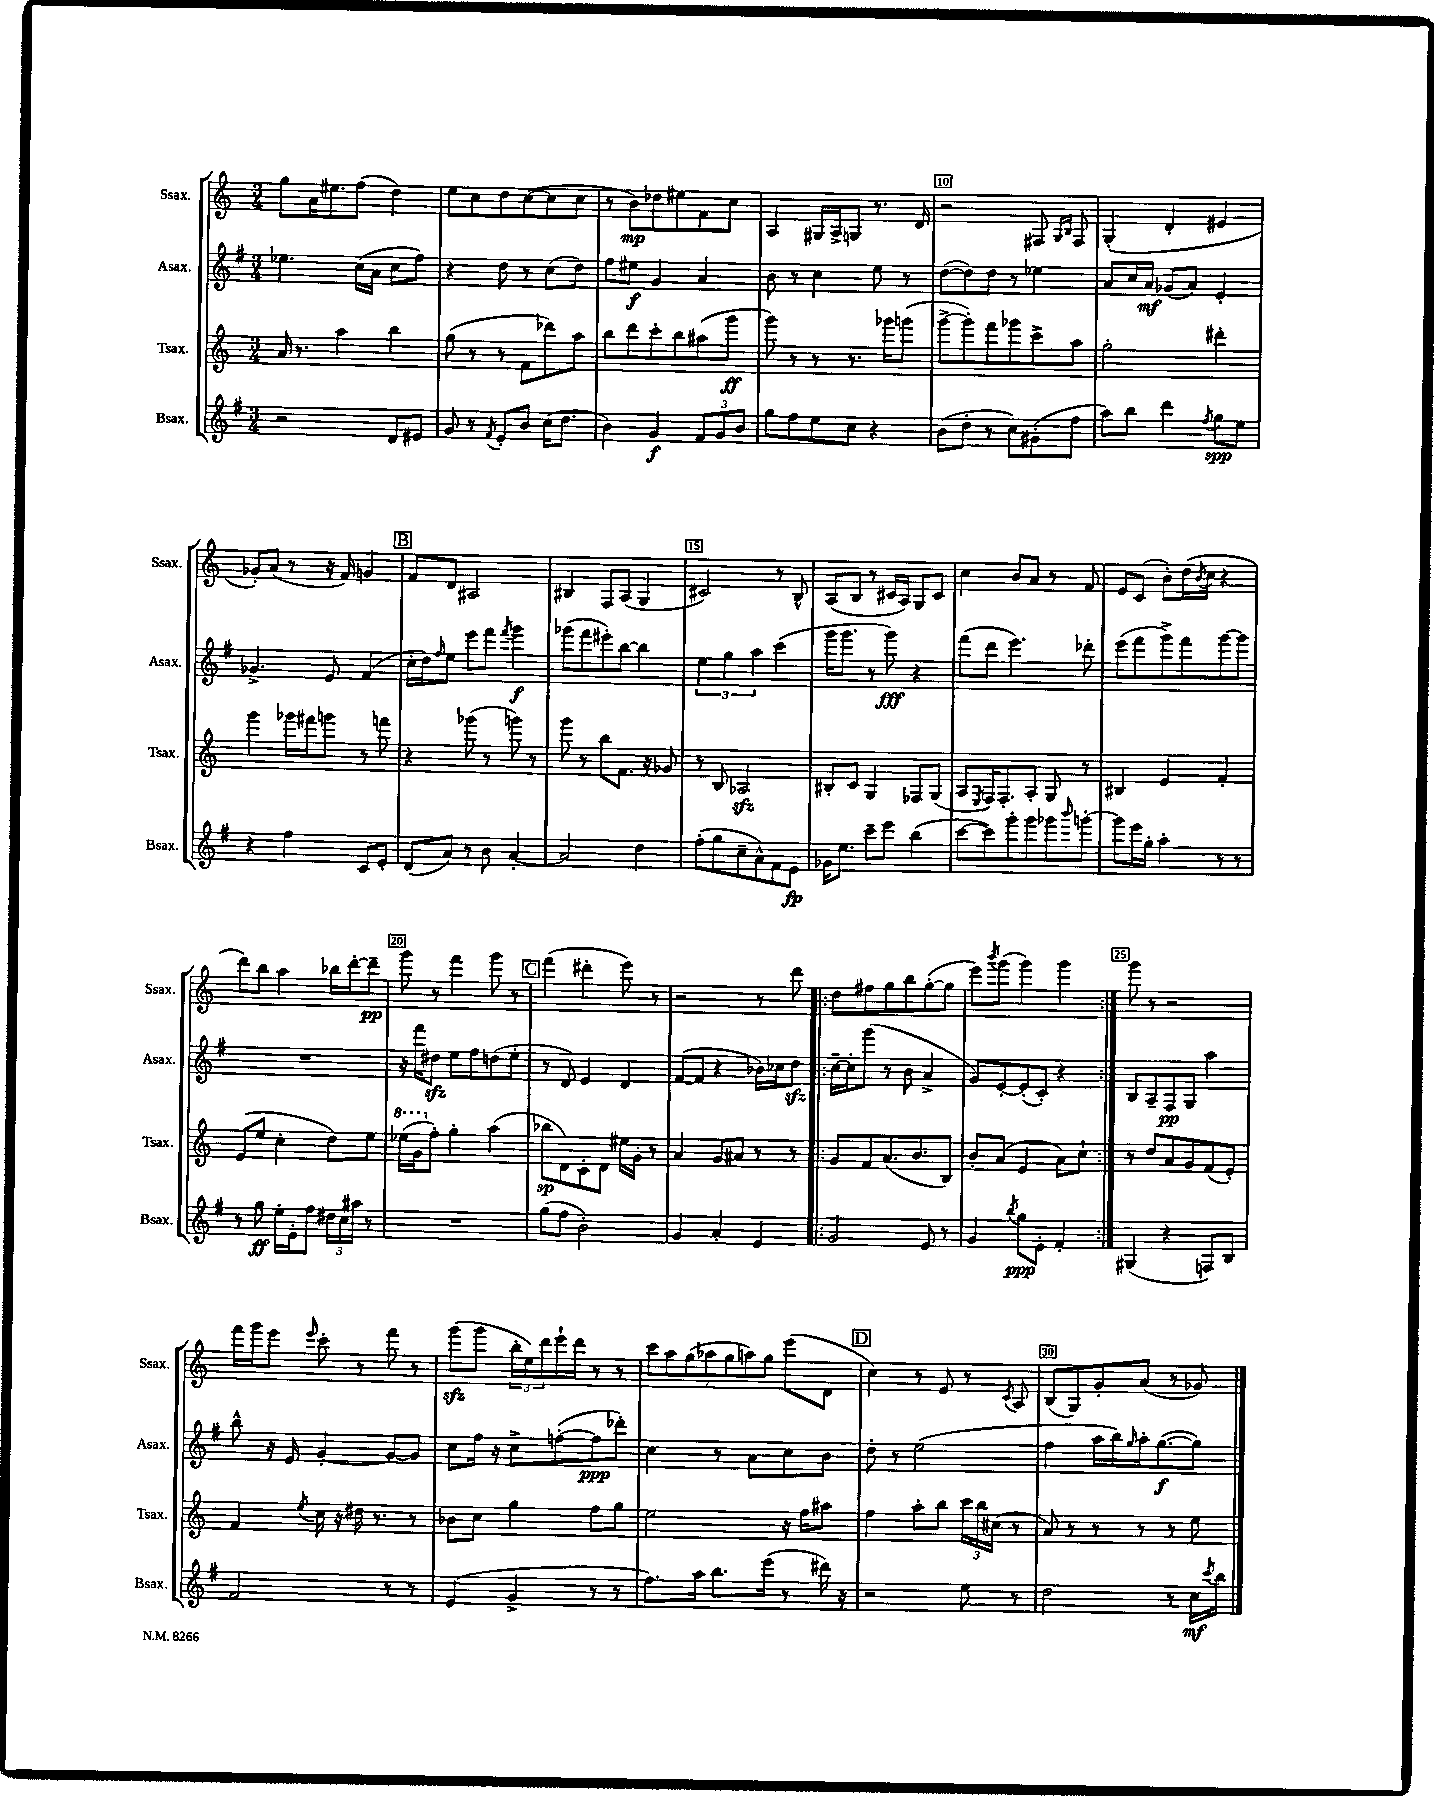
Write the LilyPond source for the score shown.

<<
\new StaffGroup <<
\new Staff = "s0" \with { instrumentName = "Ssax." shortInstrumentName = "Ssax." } {
    \clef treble \key c \major \numericTimeSignature \time 3/4
    g''8 a'16 eis''8. f''8( d''4) |
    e''8 c''8 d''8 c''8~( c''8 c''8 |
    r8 b'8\mp) des''8 eis''8 f'8 c''8 |
    a4 gis16 a16-> g8 r8. d'16 |
    r2 fis8 \grace { g16 b16 } fis8 |
    g4-.( d'4-. eis'4 |
    ges'8-.) a'8( r8 r16 f'16) g'4 |
    \mark \markup { \box "B" } f'8 d'8 ais2 |
    bis4 f8 a8( g4 |
    cis'2) r8 b8-^ |
    a8( b8 r8 cis'16 a16) g8 cis'8 |
    c''4 b'8 a'8 r8 f'8 |
    e'8 c'8( b'8-.) d''16( \acciaccatura { b'8 } c''16 r4 |
    d'''8) b''8 a''4 bes''16 d'''16~-. d'''8--\pp |
    g'''8 r8 f'''4 g'''8 r8 |
    \mark \markup { \box "C" } f'''4( dis'''4-. e'''8) r8 |
    r2 r8 d'''8 |
    \repeat volta 2 { d''8 fis''8 g''8 b''8 g''8~-.( g''8 |
    e'''8) \acciaccatura { b'''8 } g'''8( g'''4) g'''4 | }
    g'''8 r8 r2 |
    f'''16 g'''16 e'''8 \grace { e'''16 } c'''8-. r8 f'''8 r8 |
    g'''8\sfz( g'''8 \tuplet 3/2 { b''16-. e''16) d'''16 } e'''16-! d'''16 r8 r8 |
    \tuplet 7/4 { c'''8 a''8 g''8( aes''8 g''8 a''8) g''8 } e'''8( d'8 |
    \mark \markup { \box "D" } c''4) r8 e'8 r8 \acciaccatura { c'8 } a8 |
    b8( g8) g'8-. a'8( r8 ges'8) \bar "|." |
}
\new Staff = "s1" \with { instrumentName = "Asax." shortInstrumentName = "Asax." } {
    \clef treble \key g \major \numericTimeSignature \time 3/4
    ees''4. c''16( a'16 c''8 fis''8) |
    r4 d''8 r8 c''8( d''8) |
    fis''8 eis''8\f g'4 a'4 |
    b'8 r8 c''4 e''8 r8 |
    d''8~( d''8) d''8 r8 ees''4 |
    a'8 c''16 a'16\mf ges'8( a'8) e'4-. |
    ges'4.-> e'8 fis'4( |
    \mark \markup { \box "B" } c''16-. d''16) \grace { fis''16 } e''8 e'''8 fis'''8 \acciaccatura { fis'''8 } g'''4\f |
    ges'''8( fis'''8 eis'''8-.) b''8~ b''4 |
    \tuplet 3/2 { e''4 g''4 a''4 } c'''4( |
    g'''16 g'''8. r8 g'''8\fff) r4 |
    fis'''8( d'''8 e'''4.) des'''8-. |
    e'''8( fis'''8 g'''8->) fis'''8 g'''8~ g'''8 |
    R2. |
    r16 fis'''16 dis''8\sfz e''8 fis''8 d''8( e''8-. |
    \mark \markup { \box "C" } r8 d'8) e'4 d'4 |
    fis'8~( fis'8 r4 bes'16) ces''16 d''8\sfz |
    \repeat volta 2 { c''16~-- c''16-. g'''8( r8 b'8 a'4-> |
    g'8) e'8~-. e'8-.( c'8-.) r4 | }
    b8 a8-- fis8\pp g8 a''4 |
    b''8-^ r16 e'16 g'4~-. g'8~ g'8 |
    c''8 fis''16 r16 c''8-> f''8~-.( f''8\ppp des'''8-.) |
    c''4 r8 a'8 c''8 b'8 |
    \mark \markup { \box "D" } d''8-. r8 e''2( |
    fis''4 a''16 b''16) \grace { g''16 } a''16-. g''8.~\f( g''8) \bar "|." |
}
\new Staff = "s2" \with { instrumentName = "Tsax." shortInstrumentName = "Tsax." } {
    \clef treble \key c \major \numericTimeSignature \time 3/4
    a'16 r8. a''4 b''4 |
    g''8( r8 r8 f'8 des'''8) a''8 |
    b''8 d'''8 c'''8-. b''8 ais''8( g'''8\ff |
    g'''8) r8 r8 r8. ges'''16 g'''8( |
    g'''8~-> g'''8-.) f'''8 ges'''8 c'''8-> a''8 |
    g''2-. dis'''4-. |
    g'''4 ges'''16 fis'''16 g'''8 r8 f'''8 |
    \mark \markup { \box "B" } r4 ges'''8( r8 g'''8) r8 |
    g'''8 r8 b''8 f'8. r16 ges'8 |
    r8 b8 aes2\sfz |
    bis8-. c'8 g4 fes8 g8( |
    a8 \acciaccatura { e8 } f16) f8.-. a8-. g8 r8 |
    bis4 e'4 f'4-. |
    e'8( e''8 c''4-. d''8) e''8 |
    \ottava #1 ees'''16( g''16 \ottava #0 f''8-.) g''4-. a''4( |
    \mark \markup { \box "C" } bes''8\sp d'8) c'8-. d'8 eis''16 g'16-. r8 |
    a'4 g'8 ais'8 r8 r8 |
    \repeat volta 2 { g'8 f'8 a'8.( b'8. b8) |
    b'8-. a'8( e'4 a'8) c''8-! | }
    r8 d''8 a'8 g'8 f'8( e'8-.) |
    f'4 \acciaccatura { e''8 } c''16 r16 dis''16 r8. r8 |
    bes'8 c''8 g''4 f''8 g''8 |
    e''2 r16 f''16 ais''8 |
    \mark \markup { \box "D" } f''4 a''8-. b''8 \tuplet 3/2 { c'''16 b''16 cis''16( } r8 |
    a'8) r8 r8 r8 r8 e''8 \bar "|." |
}
\new Staff = "s3" \with { instrumentName = "Bsax." shortInstrumentName = "Bsax." } {
    \clef treble \key g \major \numericTimeSignature \time 3/4
    r2 d'8 eis'8 |
    g'8 r8 \acciaccatura { fis'8 } e'8-. b'8 c''16( d''8. |
    b'4) g'4\f \tuplet 3/2 { fis'8 g'8 b'8 } |
    g''8 fis''8 e''8 c''8 r4 |
    b'8( d''8-. r8 c''8) gis'8-.( fis''8 |
    a''8) b''8 d'''4 \acciaccatura { fis''8 } g''8\spp e''8 |
    r4 fis''4 c'8 e'8-. |
    \mark \markup { \box "B" } d'8( a'8) r8 b'8 a'4~-. |
    a'2 d''4 |
    fis''8-.( g''8 c''8-- a'8-^) fis'8 e'8\fp |
    ges'16 e''8. c'''8-- e'''8 b''4( |
    c'''8~ c'''8) g'''8-. g'''8 ges'''8 \grace { b'''16 } g'''8~-. |
    g'''8 e'''16 g''16-. a''4-. r8 r8 |
    r8 g''8\ff e''16-. e'16-. fis''8 \tuplet 3/2 { dis''16 c''16 ais''16 } r8 |
    R2. |
    \mark \markup { \box "C" } g''8( fis''8 b'2-.) |
    g'4 a'4-. e'4 |
    \repeat volta 2 { g'2 e'8 r8 |
    g'4 \acciaccatura { b''8 } g''8\ppp e'8-. fis'4-. | }
    gis4( r4 f8) b8 |
    fis'2 r8 r8 |
    e'4( g'4-> r8 r8 |
    fis''8.) a''16 b''8. e'''16( r8 dis'''16) r16 |
    \mark \markup { \box "D" } r2 e''8 r8 |
    d''2 r8 c''16\mf \acciaccatura { c'''8 } b''16 \bar "|." |
}
>>
>>
\layout { \context { \Score currentBarNumber = #6 \override BarNumber.break-visibility = ##(#f #t #t) barNumberVisibility = #(every-nth-bar-number-visible 5) \override BarNumber.stencil = #(make-stencil-boxer 0.1 0.3 ly:text-interface::print) } }
